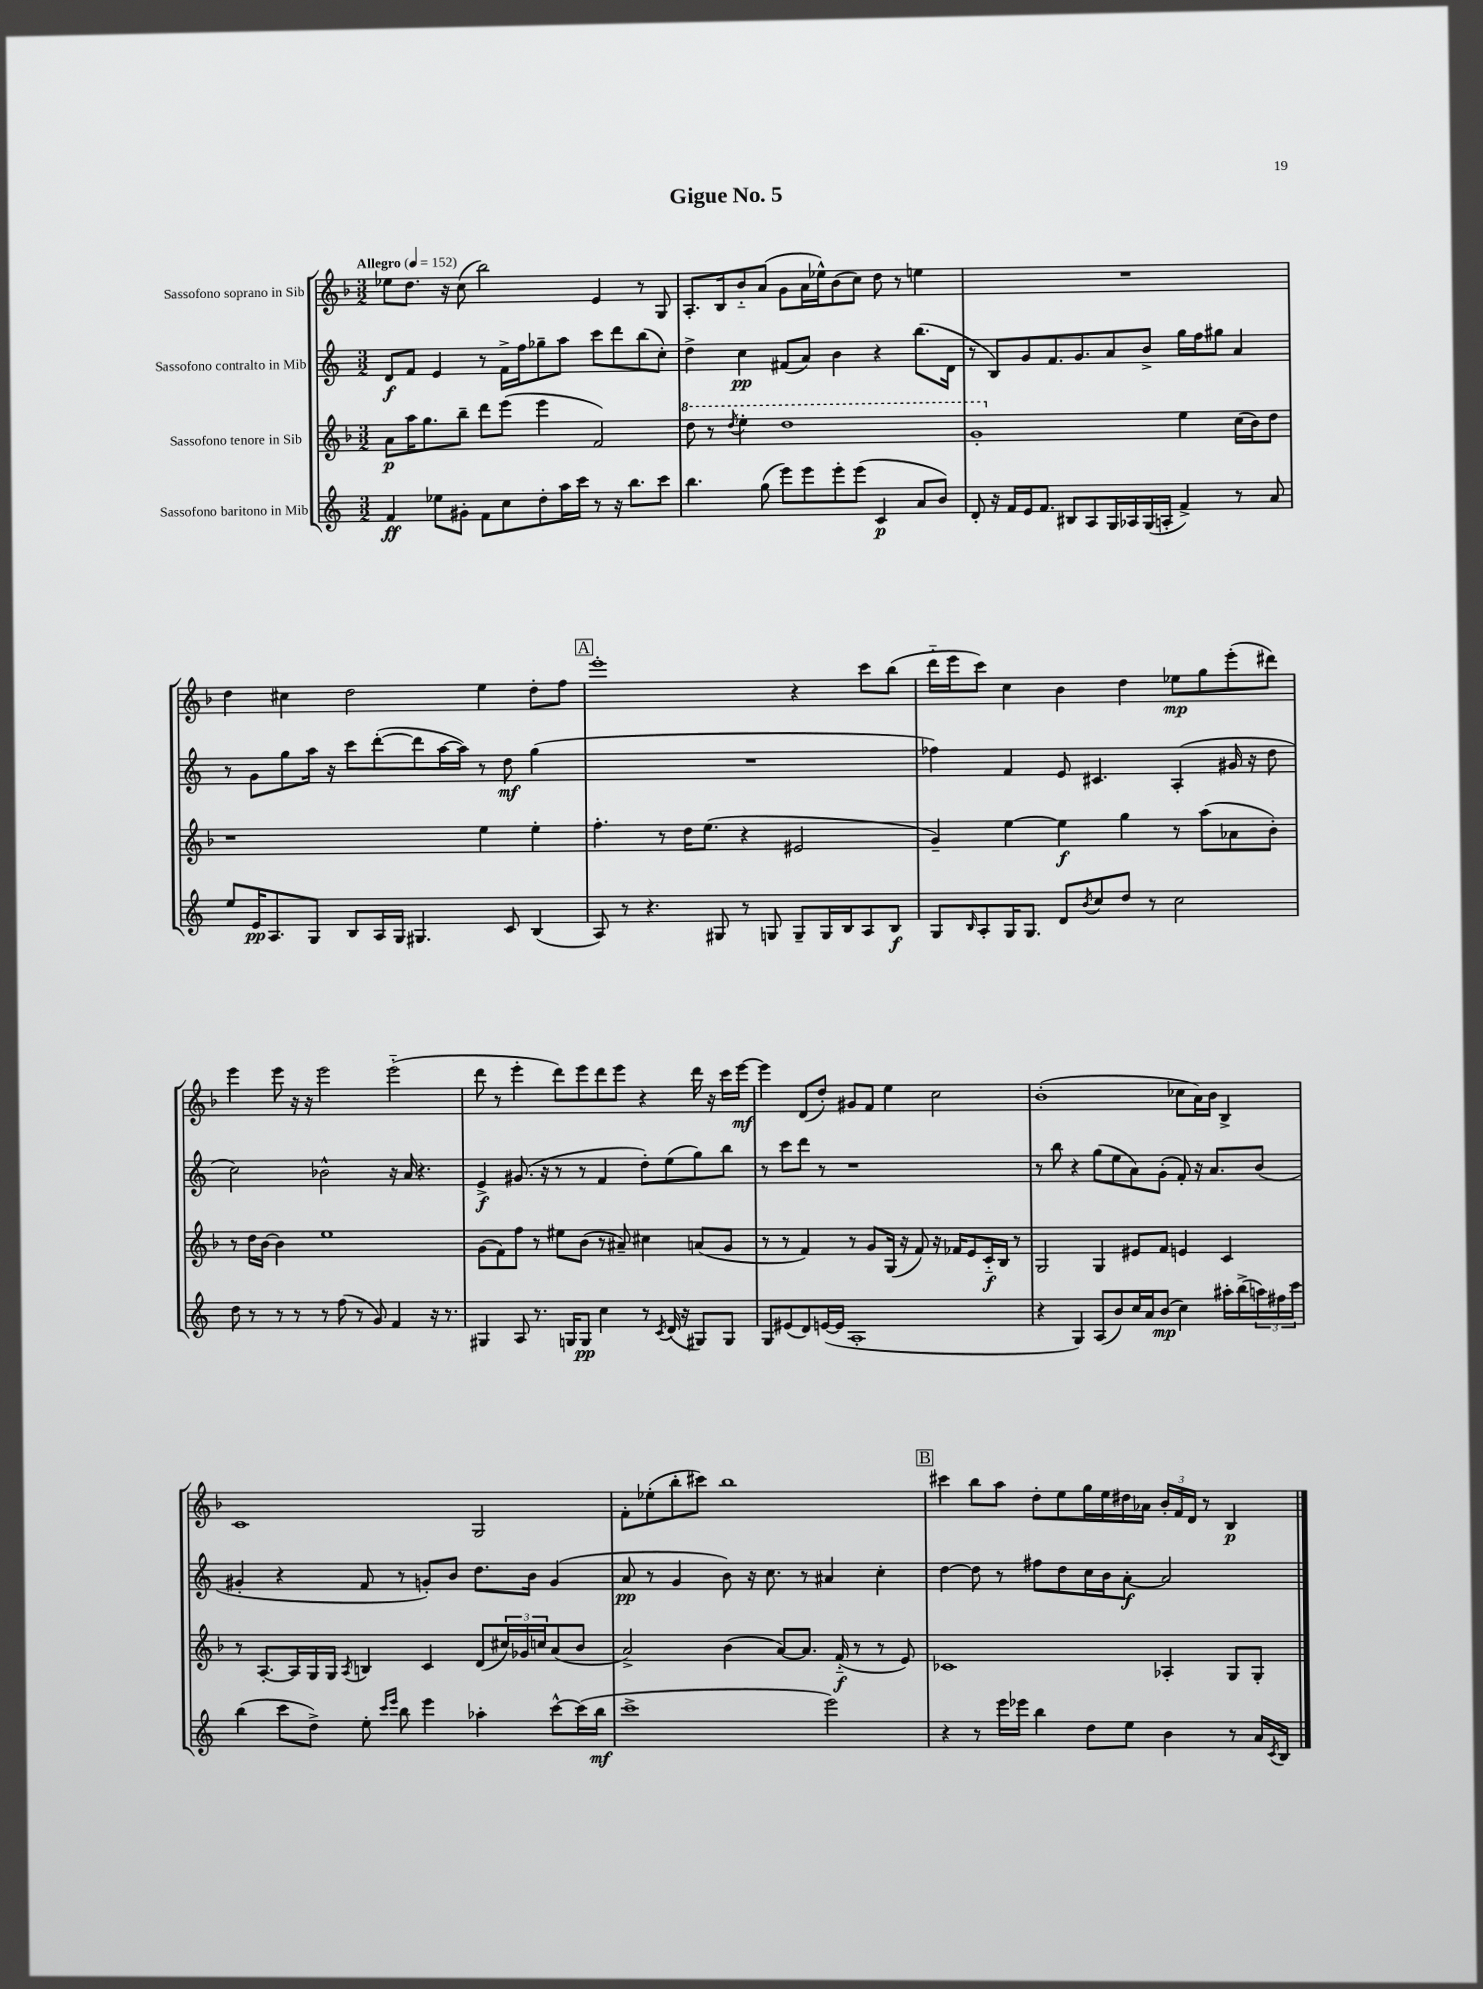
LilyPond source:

\header { title = "Gigue No. 5" }
<<
\new StaffGroup <<
\new Staff = "s0" \with { instrumentName = "Sassofono soprano in Sib" } {
    \clef treble \key f \major \numericTimeSignature \time 3/2 \tempo "Allegro" 4 = 152
    ees''8 d''8. r16 c''8( bes''2) e'4 r8 g8 |
    a8.-. bes16 bes'8-_ a'8( g'8 a'16 ees''16-^) bes'8( c''8) d''8 r8 e''4 |
    R1. |
    d''4 cis''4 d''2 e''4 d''8-. f''8 |
    \mark \markup { \box "A" } e'''1-. r4 c'''8 bes''8( |
    d'''16-_ e'''16 c'''8) c''4 bes'4 d''4 ees''8\mp g''8 e'''8-.( dis'''8) |
    e'''4 e'''8 r16 r16 e'''2 e'''2-_( |
    d'''8 r8 e'''4-. d'''8) e'''8 d'''8 e'''8 r4 d'''16 r16 c'''16 e'''16~\mf |
    e'''4 d'8( d''8-.) gis'8 f'8 e''4 c''2 |
    bes'1-.( ces''8 a'16) bes'16 bes4-> |
    c'1 g2 |
    f'8-. ees''8-.( bes''8-. cis'''8) bes''1 |
    \mark \markup { \box "B" } cis'''4 bes''8 a''8 d''8-. e''8 g''16 e''16 dis''16 aes'16 \tuplet 3/2 { bes'16-. f'16 d'16 } r8 bes4\p \bar "|." |
}
\new Staff = "s1" \with { instrumentName = "Sassofono contralto in Mib" } {
    \clef treble \key c \major \numericTimeSignature \time 3/2
    d'8\f f'8 e'4 r8 f'16-> f''16 ges''8-- a''8 c'''8 d'''8 b''8( c''8-.) |
    d''4-> c''4\pp fis'8( a'8) b'4 r4 b''8.( d'16 |
    r8 b8) g'8 f'8. g'8. a'8 b'8-> g''16 f''16 gis''8 a'4 |
    r8 g'8 g''8 a''16 r16 c'''8 d'''8~-.( d'''8 a''16~ a''16) r8 d''8\mf g''4( |
    \mark \markup { \box "A" } R1. |
    fes''4) f'4 e'8 cis'4. a4-.( gis'16 r16 d''8 |
    c''2) bes'2-^ r16 a'16 r4. |
    e'4->\f gis'8.( r16 r8 r8 f'4 d''8-.) e''8( g''8) b''8 |
    r8 c'''8 d'''8 r8 r1 |
    r8 b''8 r4 g''8( e''8 a'8) g'8-.( f'8-.) r16 a'8. b'8( |
    gis'4-. r4 f'8 r8 g'8-.) b'8 d''8. b'16 g'4( |
    a'8\pp r8 g'4 b'8) r16 c''8. r8 ais'4 c''4-. |
    \mark \markup { \box "B" } d''4~ d''8 r8 fis''8 d''8 c''16 b'16 a'8~-.\f a'2 \bar "|." |
}
\new Staff = "s2" \with { instrumentName = "Sassofono tenore in Sib" } {
    \clef treble \key f \major \numericTimeSignature \time 3/2
    a'8\p a''16 g''8. bes''8-- d'''8 e'''8( e'''4 f'2) |
    \ottava #1 d'''8 r8 \acciaccatura { d'''8 } e'''4-. d'''1 |
    g''1-. \ottava #0 e''4 c''16( bes'16) d''8 |
    r1 e''4 e''4-. |
    \mark \markup { \box "A" } f''4.-. r8 d''16 e''8.( r4 eis'2 |
    g'4--) e''4~ e''4\f g''4 r8 a''8( aes'8 bes'8-.) |
    r8 d''16 bes'16~ bes'4 e''1 |
    g'8( f'8) f''8 r8 eis''8 bes'8( r8 ais'8--) cis''4 a'8( g'8 |
    r8 r8 f'4) r8 g'8 g16( r16 f'8) r16 fes'16 e'8 c'16-_\f bes16 r8 |
    g2 g4 eis'8 f'8 e'4 c'4 |
    r8 a8.~-. a16 g16 g16 \acciaccatura { a8 } b4 c'4 d'8( \tuplet 3/2 { cis''16) ges'16 c''16 } a'8( bes'8 |
    a'2->) bes'4( a'8~) a'8. f'16-_\f( r8 r8 e'8) |
    \mark \markup { \box "B" } ces'1 aes4-. g8 g8-. \bar "|." |
}
\new Staff = "s3" \with { instrumentName = "Sassofono baritono in Mib" } {
    \clef treble \key c \major \numericTimeSignature \time 3/2
    f'4\ff ees''8 gis'8-. f'8 c''8 d''8-. a''16 c'''16 r8 r16 b''8. c'''8 |
    b''4. g''8( e'''8) e'''8 e'''8-. e'''8( c'4\p a'8 b'8) |
    d'8-. r16 f'16 e'16 f'8. bis8 a8 g16 aes16 g16( a16-. f'4->) r8 a'8 |
    e''8 e'16\pp a8. g8 b8 a16 g16 gis4. c'8 b4( |
    \mark \markup { \box "A" } a8) r8 r4. gis8 r8 g8 g8-- g16 b16 a8 b8\f |
    g8 \grace { b16 } a8-. g16 g8. d'8 \acciaccatura { b'8 } c''8 d''8 r8 c''2 |
    d''8 r8 r8 r8 r8 f''8( r8 g'8) f'4 r16 r8. |
    gis4 a8 r8. g16 g8\pp c''4 r8 \acciaccatura { c'8 } d'16( r16 gis8) gis8 |
    g8 eis'8( d'8) e'16~( e'16 a1-. |
    r4 g4) a8( b'8) c''16 a'16 b'8\mp( c''4) ais''16-. b''16->( \tuplet 3/2 { a''16) fis''16 c'''16 } |
    b''4( c'''8 d''8->) e''8-. \grace { c'''16 e'''16 } b''8 e'''4 aes''4-. c'''8~-^ c'''16( b''16\mf |
    c'''1-> e'''2) |
    \mark \markup { \box "B" } r4 r8 e'''16 ees'''16 b''4 d''8 e''8 b'4 r8 a'16 \acciaccatura { c'8 } b16 \bar "|." |
}
>>
>>
\layout { \context { \Score \remove "Bar_number_engraver" } }
